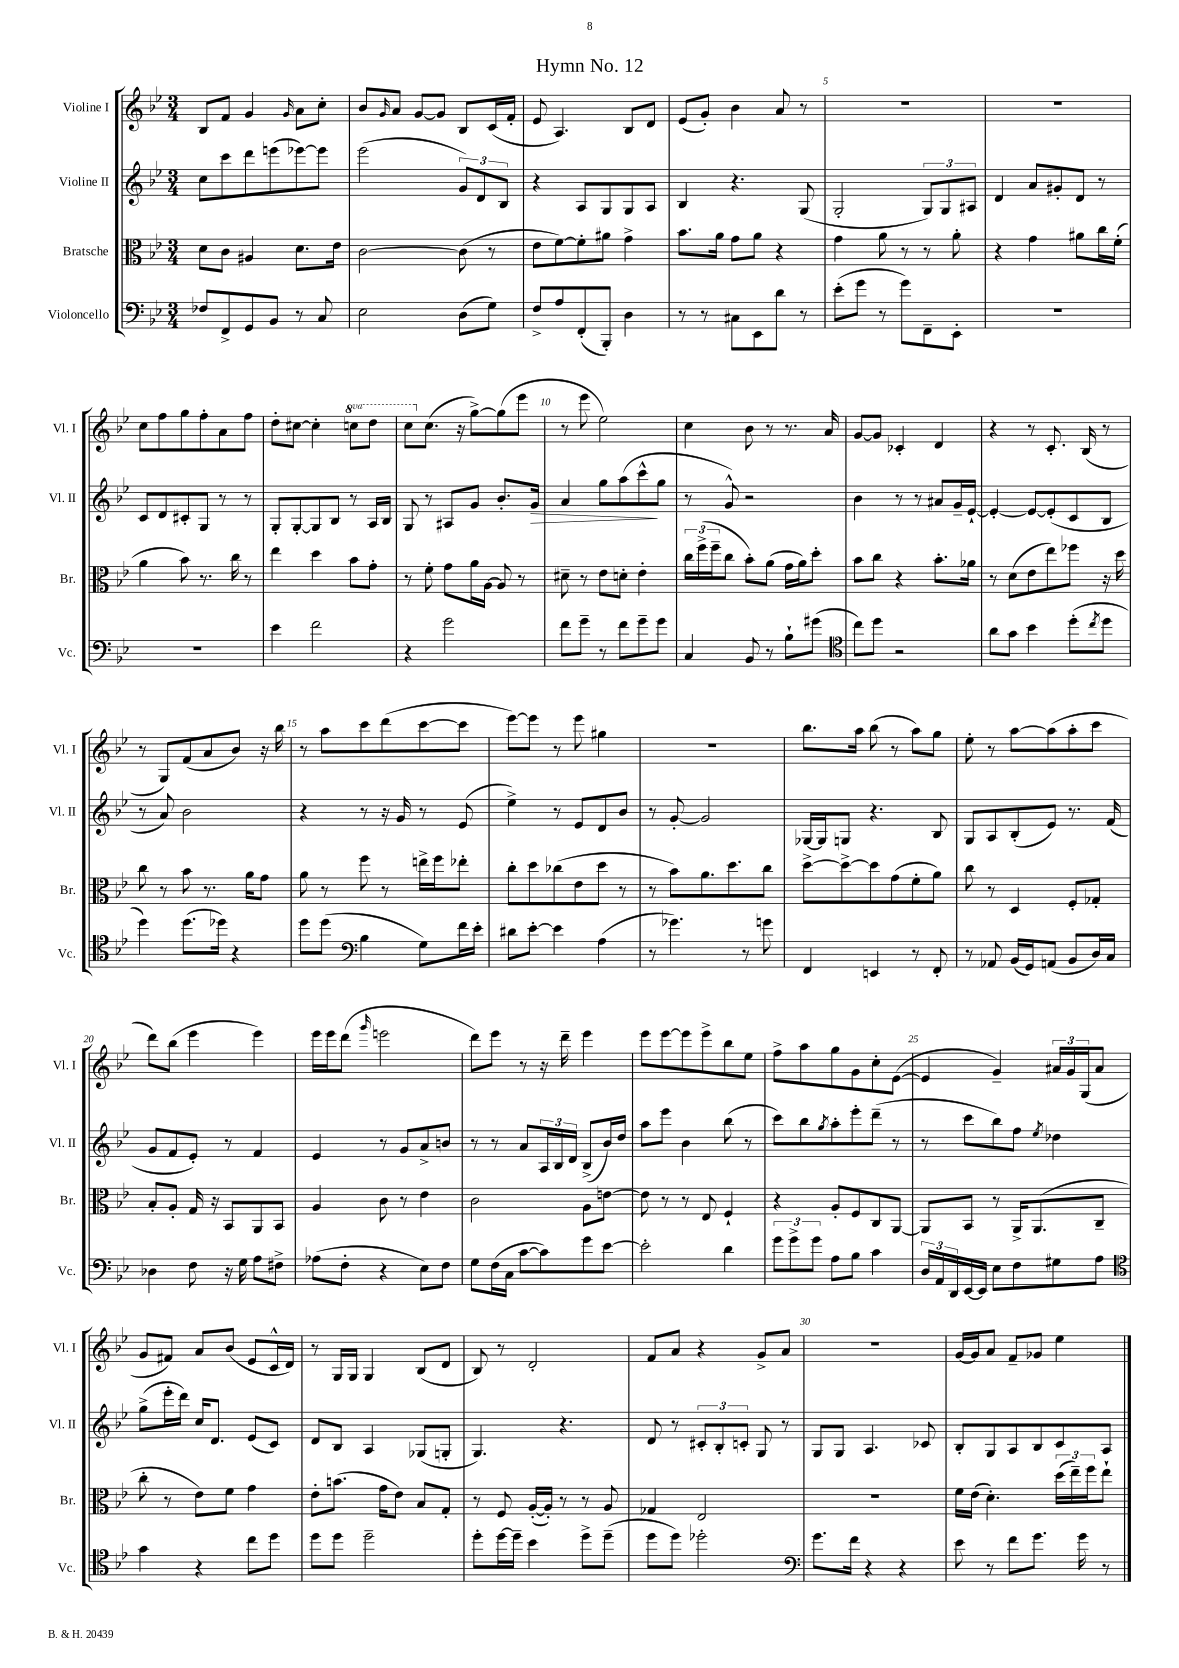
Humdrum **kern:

**kern	**kern	**kern	**kern
*staff4	*staff3	*staff2	*staff1
*clefF4	*clefC3	*clefG2	*clefG2
*k[b-e-]	*k[b-e-]	*k[b-e-]	*k[b-e-]
*M3/4	*M3/4	*M3/4	*M3/4
8F-/L	8d\L	8cc\L	8B-/L
8FF^/	8c\J	8ccc\	8f/J
8GG/	4A#/	8ddd\	4g/
8BB-/J	.	(8eee\	.
.	.	.	16qqg/
8r	8.d\L	[8eee-\)	8a\L
8C/	.	8eee-\]J	8cc'\J
.	16e-\Jk	.	.
=	=	=	=
2E-\	[2c\	(2eee-\	8b-/L
.	.	.	16qqg/
.	.	.	8a/J
.	.	.	[8g/L
.	.	.	8g/]J
(8D\L	(8c\]	12g/L)	8B-/L
.	.	12d/	.
8G\J)	8r	.	(16c/L
.	.	12B-/J	.
.	.	.	16f'/JJ
=	=	=	=
8F^/L	8e-\L	4r	8e-/
8A/	[8f\)	.	4.A/)
(8FF'/	8f'\]	8A/L	.
8BBB-'/J)	8a#\J	8G/	.
4D\	4g^\	8G/	8B-/L
.	.	8A/J	8d/J
=	=	=	=
8r	8.b-\L	4B-/	(8e-/L
8r	.	.	8g'/J)
.	16a\Jk	.	.
8C#\L	8g\L	4.r	4b-\
8EE-\	8a\J	.	.
8d\J	4r	.	8a/
8r	.	(8G/	8r
=	=	=	=
(8e-'\L	4g\	2G'/	2.r
8g\J	.	.	.
8r	8a\	.	.
8g\L)	8r	.	.
8FF~\	8r	12G/L)	.
.	.	12G/	.
8EE-'\J	8a'\	.	.
.	.	12A#/J	.
=	=	=	=
2.r	4r	4d/	2.r
.	4g\	8a/L	.
.	.	8g#'/	.
.	8a#\L	8d/J	.
.	16cc\L	8r	.
.	(16f'\JJ	.	.
=	=	=	=
2.r	4a\	8c/L	8cc\L
.	.	8d/	8ff\
.	8b-\)	8c#'/	8gg\
.	8.r	8G/J	8ff'\
.	.	8r	8a\
.	16cc\	.	.
.	8r	8r	8ff\J
=	=	=	=
4e-\	4ee-\	8G'/L	8dd'\L
.	.	[8G'/	[8cc#\J
2f\	4dd\	8G/]	4cc#'\]
.	.	8B-/J	.
.	8b-\L	8r	8ccc\L
.	8g'\J	16A/LL	8ddd\J
.	.	16B-/JJ	.
=	=	=	=
4r	8r	8G/	8ccc\L
.	8f'\	8r	(8.cc\J
2g\	8g\L	8A#/L	.
.	.	.	16r
.	16a\L	8g/J	[8gg^\L)
.	[16A\JJ	.	.
.	8A/]	8.b-'/L	(8gg\]
.	8r	.	8eee-\J
.	.	16g/Jk	.
=	=	=	=
8f\L	8d#~\	4a/	8r
8g~\J	8r	.	8eee-\
8r	8e-\L	8gg\L	2ee-\)
8f\L	8d'\J	(8aa\	.
8g~\	4e-'\	8ccc^^\	.
8g\J	.	8gg\J	.
=	=	=	=
4C/	24cc\LL	8r	4cc\
.	(24ff^\	.	.
.	24ff~\J	.	.
.	8cc\J	8g^^/)	.
8BB-/	8b-'\L)	2r	8b-\
8r	(8a\J	.	8r
8B-`\L	16g\LL	.	8.r
.	16a\J)	.	.
(8g#\J	8dd'\J	.	.
.	.	.	16a/
=	=	=	=
*clefC4	*	*	*
8cc\L)	8b-\L	4b-\	[8g/L
8dd\J	8cc\J	.	8g/]J
2r	4r	8r	4c-'/
.	.	8r	.
.	8.b-'\L	8a#/L	4d/
.	.	16g~/L	.
.	16a-\Jk	[16e-`/JJ	.
=	=	=	=
8a\L	8r	4e-'/_	4r
8g\J	(8d\L	.	.
4b-\	8e-\	8e-/_L	8r
.	8ee-\)	(8e-'/]	8.c'/
(8dd'\L	8ff-\J	8c/	.
.	.	.	(16B-/
8qcc/	.	.	.
8dd\J	16r	8B-/J	8r
.	16dd\	.	.
=	=	=	=
4dd\)	8cc\	8r	8r
.	8r	8a/)	8G/L)
(8.dd\L	8b-\	2b-\	(8f/
.	8.r	.	8a/
16dd-\Jk)	.	.	.
4r	.	.	8b-/J)
.	16a\LK	.	.
.	8g\J	.	16r
.	.	.	16bb-\
=	=	=	=
8dd\L	8a\	4r	8r
(8dd\J	8r	.	8aa\L
*clefF4	*	*	*
4B-\	8ff\	8r	8ccc\
.	8r	16r	(8ddd\
.	.	16g/	.
8G\L)	16ee^\LL	8r	[8ccc\
.	16ff\J	.	.
16f\L	8ee-'\J	(8e-/	8ccc\]J
16e-'\JJ	.	.	.
=	=	=	=
8d#\L	8cc'\L	4ee-^\)	[8eee-\L)
[8e-'\J	8dd\	.	8eee-\]J
4e-\]	(8cc-\	8r	8r
.	8e-\	8e-/L	8eee-\
(4A\	8dd\J	8d/	4gg#\
.	8r	8b-/J	.
=	=	=	=
8r	8r	8r	2.r
4.g-\)	8b-\L)	[8g'/	.
.	8.a\	2g/]	.
.	8.dd\	.	.
8r	.	.	.
8g\	8cc\J	.	.
=	=	=	=
4FF/	[8dd^\L	[16G-/LL	8.bb-\L
.	.	16G-/]J	.
.	8dd^\_	8G/J	.
.	.	.	16aa\Jk
4EE/	8dd\]	4.r	(8bb-\
.	(8g\	.	8r
8r	8f'\	.	8aa\L)
8FF'/	8a\J)	8B-/	8gg\J
=	=	=	=
8r	8cc\	8G/L	8ee-'\
8AA-/	8r	8A/	8r
(16BB-/LL	4D/	(8B-'/	[8aa\L
16GG/J)	.	.	.
(8AA/J	.	8e-/J)	(8aa\]
8BB-/L	8F'/L	8.r	8aa'\
16D/L)	8G-'/J	.	8ccc\J
16C/JJ	.	(16f/	.
=	=	=	=
4D-\	8B-'/L	8g/L	8ddd\L)
.	8A'/J	8f/	(8bb-\J
8F\	16G/	8e-'/J)	4eee-\
.	16r	.	.
16r	8BB-/L	8r	.
16G\	.	.	.
8A\L	8AA/	4f/	4eee-\)
8F#^\J	8BB-/J	.	.
=	=	=	=
(8A-\L	4A/	4e-/	16eee-\LL
.	.	.	16eee-\J
8F'\J	.	.	(8ddd\J
.	.	.	16qqggg/
4r	8c\	8r	2eee\
.	8r	8g/L	.
8E-\L)	4e-\	8a^/	.
8F\J	.	8b/J	.
=	=	=	=
8G\L	2c\	8r	8ddd\L)
(16F\L	.	8r	8eee-\J
16C\JJ	.	.	.
[8c\L	.	8a/L	8r
8c\])	.	24A/L	16r
.	.	24B-/	.
.	.	.	16ddd~\
.	.	24d/JJ	.
8g\	8A\L	(8B-^/L	4eee-\
[8e-\J	[8e\J	16b-/L)	.
.	.	16dd/JJ	.
=	=	=	=
2e-'\]	8e\]	8aa\L	8eee-\L
.	8r	8eee-\J	[8eee-\
.	8r	4b-\	8eee-\]
.	8E-/	.	8eee-^\
4d\	4F`/	(8bb-\	8bb-\
.	.	8r	8ee-\J
=	=	=	=
12g\L	4r	8ccc\L)	8ff^\L
12g^\	.	.	.
.	.	8bb-\	8aa\
12g\J	.	.	.
.	.	8qgg/	.
8A\L	8A'/L	8aa'\	8gg\
8B-\J	8F/	8eee-'\	8g\
4c\	8C/	(8ddd~\J	8cc'\
.	[8AA/J	8r	([8e-\J
=	=	=	=
24D/LL	8AA/]L	8r	4e-/]
24AA/	.	.	.
24DD/	.	.	.
[16EE-/	8BB-/J	8ccc\L	.
16EE-/]JJ	.	.	.
8E-\L	8r	8bb-\)	4g~/)
8F\	16AA^/LK	8ff\J	.
.	(8.AA/	.	.
.	.	8qee-/	.
8G#\	.	4dd-\	24a#/LL
.	.	.	24g/
.	.	.	(24G/J
8A\J	8C~/J	.	8a#/J
=	=	=	=
*clefC4	*	*	*
4g\	8cc'\	(8gg^\L	8g/L
.	8r	16eee-'\L	8f#/J)
.	.	16ddd\JJ)	.
4r	8e-\L)	16cc/LK	8a/L
.	.	8.d/J	.
.	8f\J	.	(8b-/J
8cc\L	4g\	(8e-/L	8e-/L
8dd\J	.	8c/J)	16c^^/L
.	.	.	16d/JJ)
=	=	=	=
8dd\L	8e-'\L	8d/L	8r
8dd\J	(8.b\J	8B-/J	16G/LL
.	.	.	16G/JJ
2dd~\	.	4A/	4G/
.	16g\LK	.	.
.	8e-\J)	.	.
.	8B-/L	(8G-/L	(8B-/L
.	8G'/J	8G'/J	8d/J
=	=	=	=
8dd'\L	8r	4.G/)	8B-/)
[16dd\L	8F/	.	8r
16dd~\]JJ	.	.	.
4b-\	([16A'/LL	.	2d'/
.	16A'/]JJ)	.	.
.	8r	4.r	.
8dd^\L	8r	.	.
(8dd~\J	8A/	.	.
=	=	=	=
8dd\L	4G-/	8d/	8f/L
8dd\J)	.	8r	8a/J
2dd-'\	2E-/	12c#'/L	4r
.	.	12B-'/	.
.	.	12c'/J	.
.	.	8G/	8g^/L
.	.	8r	8a/J
=	=	=	=
*clefF4	*	*	*
8.g\L	2.r	8G/L	2.r
.	.	8G/J	.
16f\Jk	.	.	.
4r	.	4.A/	.
4r	.	.	.
.	.	8c-/	.
=	=	=	=
8e-\	16f\LL	8B-'/L	[16g/LL
.	(16e-\JJ	.	16g/]J
8r	4.d'\)	8G/	8a/J
8f\L	.	8A/	8f~/L
8.g\J	.	8B-/	8g-/J
.	(24dd\LL	8c/	4ee-\
.	24ee-~\)	.	.
16g\	.	.	.
.	24ff\J	.	.
8r	8ee-`\J	8A/J	.
==	==	==	==
*-	*-	*-	*-
